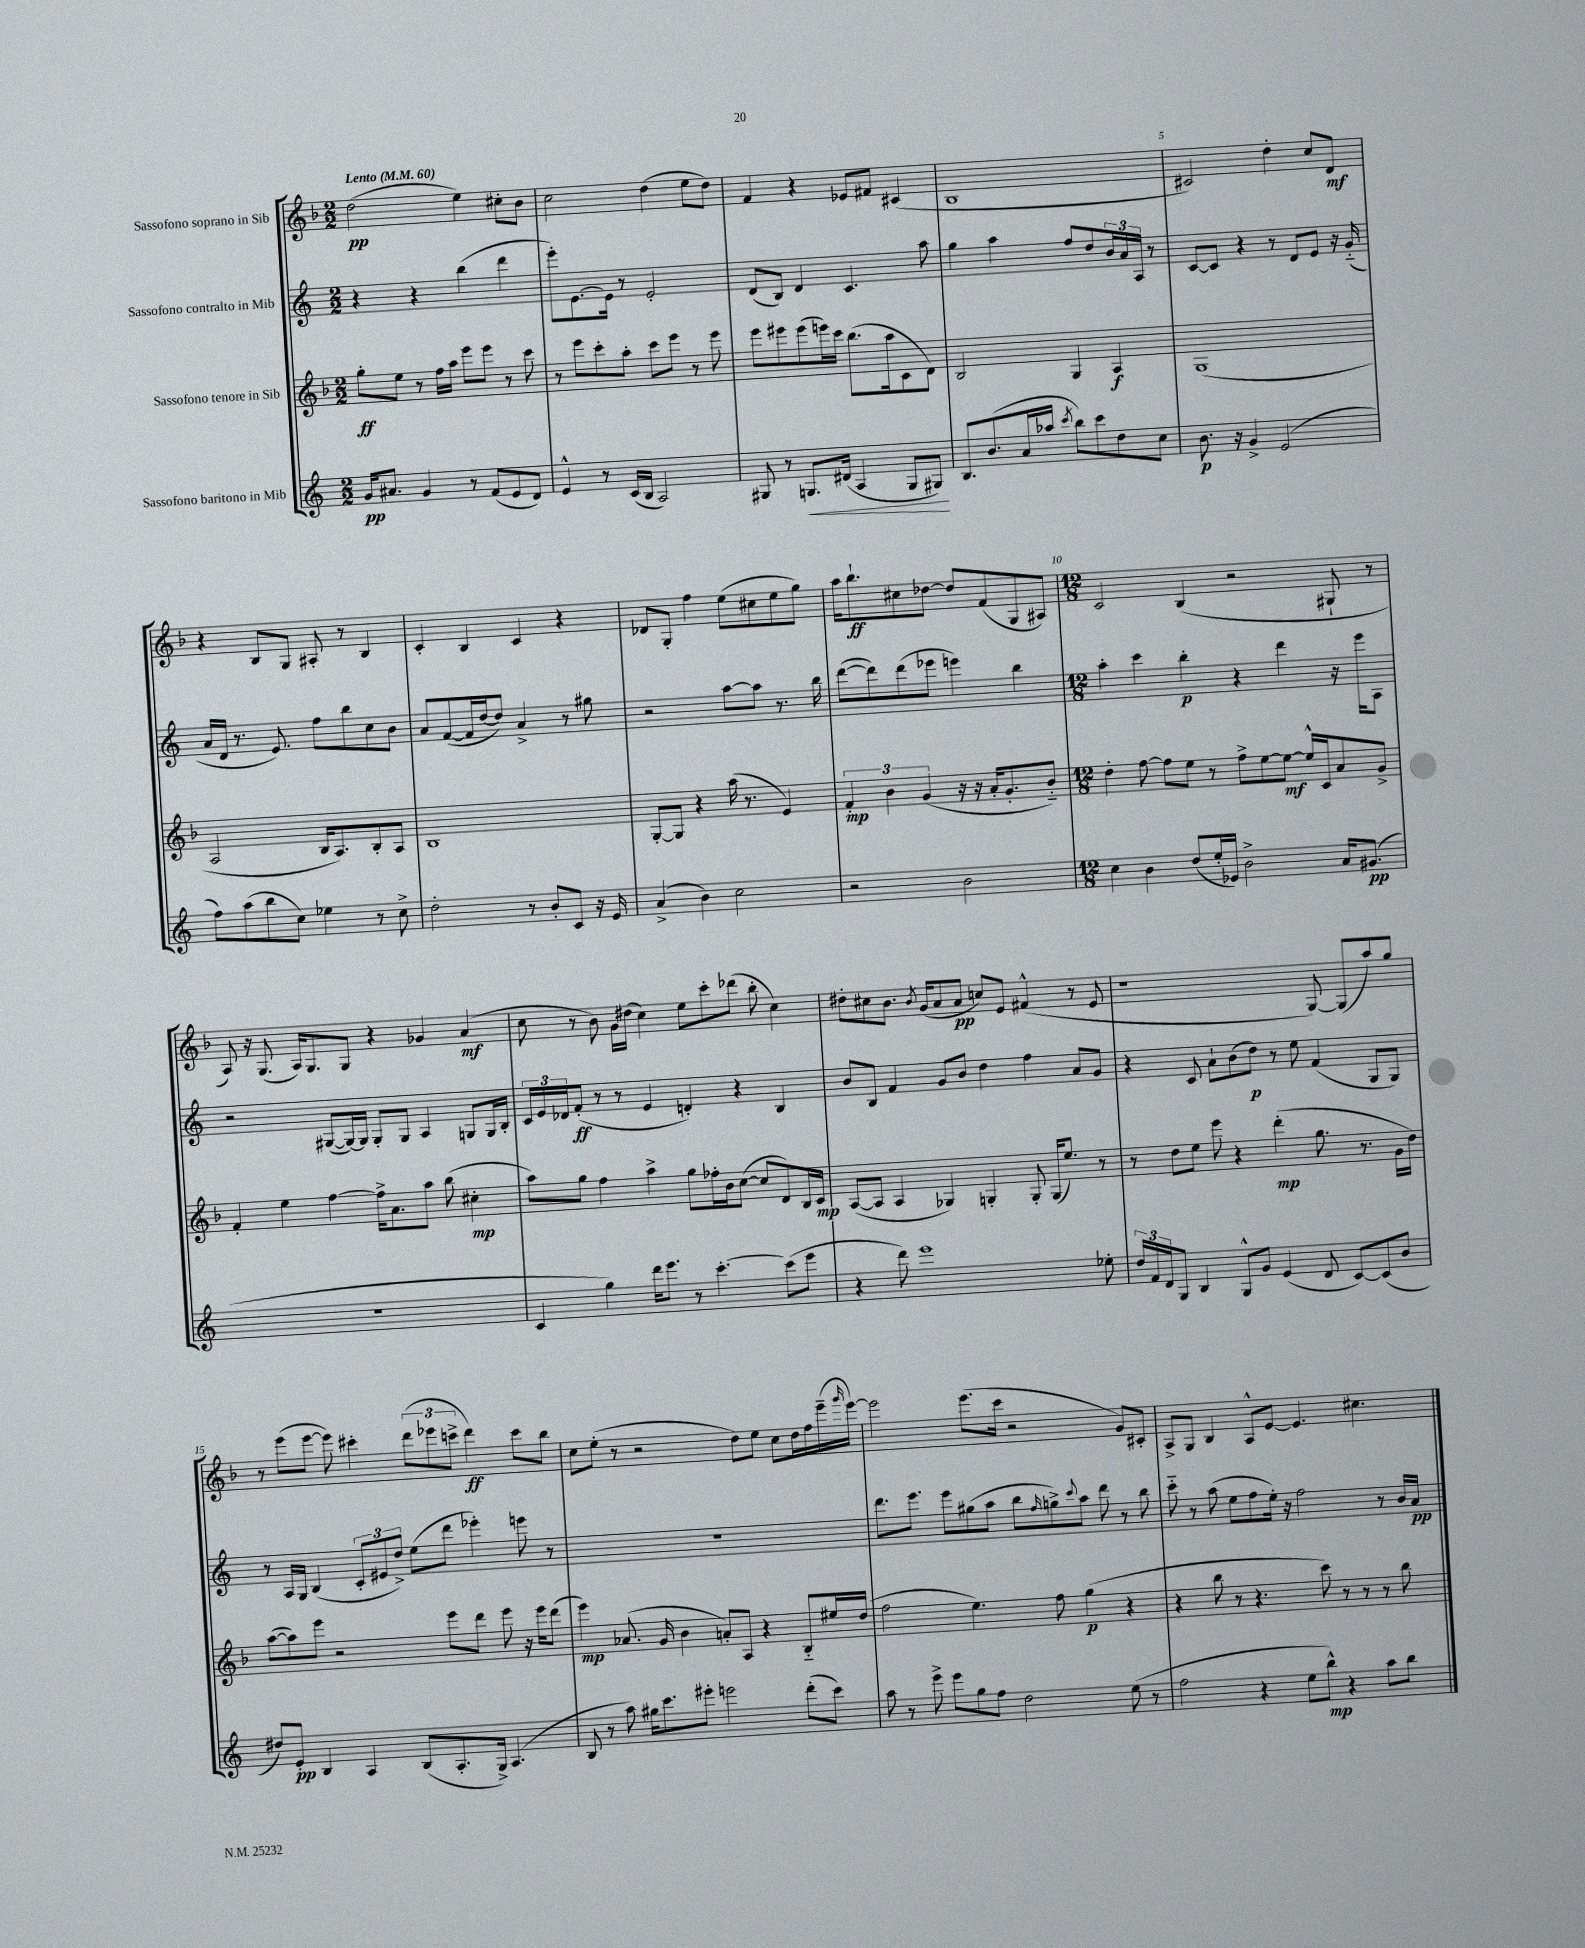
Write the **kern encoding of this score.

**kern	**kern	**kern	**kern
*staff4	*staff3	*staff2	*staff1
*clefG2	*clefG2	*clefG2	*clefG2
*k[]	*k[b-]	*k[]	*k[b-]
*M2/2	*M2/2	*M2/2	*M2/2
*MM60	*MM60	*MM60	*MM60
16g/LK	8gg'\L	4r	(2dd\
8.a#/J	.	.	.
.	8ee\J	.	.
4g/	8r	4r	.
.	16ff\LL	.	.
.	16aa\JJ	.	.
8r	8eee\L	(4bb\	4ee\)
(8f/L	8eee\J	.	.
8e/	8r	4ddd\	8cc#'\L
8d/J)	8ccc\	.	8b-\J
=	=	=	=
4e^^/	8r	8eee'\L)	2cc\
.	8eee\L	[8.e\	.
8r	8ccc'\	.	.
.	.	16e\]Jk	.
(16c/LL	8aa'\J	8r	.
16B/JJ	.	.	.
2A/)	8ccc\L	2e'/	(4dd\
.	8eee\J	.	.
.	8r	.	8ee\L
.	8eee\	.	8dd\J)
=	=	=	=
8G#/	8eee\L	(8d/L	4f/
8r	8eee#\	8B/J)	.
8.G/L	(8eee#\	4d/	4r
.	16eee\L)	.	.
(16d#/Jk	16ccc\JJ	.	.
4A/	(8.bb-\L	4.c/	8e-/L
.	.	.	8f#/J
.	16aa\k	.	.
8G/L	8c\	.	(4c#/
8G#/J)	8d\J)	8aa\	.
=	=	=	=
8.B/L	2B-/	4gg\	1B-
(8.b/	.	.	.
.	.	4aa\	.
16a/L	.	.	.
16aa-/JJ	.	.	.
8qccc/	.	.	.
8bb\L)	4G/	8ff/L	.
8ccc\	.	8dd/	.
8dd\	4A/	24b/L	.
.	.	24a/	.
.	.	24A/JJ	.
8cc\J	.	8r	.
=	=	=	=
8.b\	(1G	[8c/L	2c#/)
.	.	8c/]J	.
16r	.	.	.
4g^/	.	4r	.
(2e/	.	8r	4dd'\
.	.	8d/L	.
.	.	8e/J	8cc/L
.	.	16r	8d/J
.	.	(16g'~/	.
=	=	=	=
8ff\L)	2A/	16a/LL	4r
.	.	16d/JJ	.
(8aa\	.	8.r	.
8bb\	.	.	8B-/L
.	.	8.e/)	.
8cc\J)	.	.	8G/J
4ee-\	16B-/LK	8ff\L	8A#'/
.	8.A/)	.	.
.	.	8bb\	8r
8r	8B-'/	8cc\	4B-/
8cc^\	8A/J	8b\J	.
=	=	=	=
2dd'\	1B-	8a/L	4c'/
.	.	([8f/	.
.	.	16f/]L	4B-/
.	.	[16dd/J	.
.	.	8dd/]J)	.
8r	.	4a^/	4c/
8b'/L	.	.	.
8c/J	.	8r	4r
16r	.	8gg#\	.
16e/	.	.	.
=	=	=	=
(4a^/	[8G'/L	2r	8d-/L
.	8G/]J	.	8G'/J
4b\)	4r	.	4ff\
2cc\	(16aa\	[8aa\L	(8ee\L
.	8.r	.	.
.	.	8aa\]J	8cc#\
.	4e/)	8.r	8ee\
.	.	.	8gg\J)
.	.	16bb\	.
=	=	=	=
2r	6f'/	([8ddd\L	16aa\LK
.	.	.	8.bb-`\
.	.	8ddd\])	.
.	6b-\	.	.
.	.	(8ddd\	8cc#\
.	(6g/	.	.
.	.	8eee-\J	[8dd-\J
2b\	16r	4eee\)	8dd-/]L
.	16r	.	.
.	16a'/LK	.	(8f/
.	8.g'/	.	.
.	.	4bb\	8G/
.	8b-'~/J)	.	8A#/J)
=	=	=	=
*M12/8	*M12/8	*M12/8	*M12/8
4cc\	4dd'\	4aa'\	2c/
4b\	[8ff\	4ccc\	.
.	8ff\]L	.	.
(8dd/L	8ee\J	4bb'\	(4B-/
16ee'/L	8r	.	.
16e-/JJ)	.	.	.
2b^\	8ff^\L	4r	2r
.	[8ee\	.	.
.	8ee\_J	4ddd\	.
.	16ee^^/]LL	.	.
.	16c/J	.	.
16a/LK	8a/	16r	8G#`/
(8.g#/J	.	16eee\LK	.
.	8g^/J	8A\J	8r
=	=	=	=
1.r	4f'/	2r	8A/)
.	.	.	16r
.	.	.	(8.G/
.	4ee\	.	.
.	.	.	16A/LK)
.	.	.	8.G/
.	[4ff\	([8G#/L	.
.	.	16G#/_L)	8G/J
.	.	16G#/]JJ	.
.	16ff^\]LK	8G#'/L	4r
.	8.a\	.	.
.	.	8G#/J	.
.	8aa\J	4A/	4g-/
.	(8bb-\	.	.
.	4cc#'\	8G/L	(4a/
.	.	16G/L	.
.	.	16B'/JJ	.
=	=	=	=
4c/	8aa\L)	24c/LL	8cc\
.	.	24e/	.
.	.	24d-/J	.
.	8gg\J	(8f'/J	8r
4gg\)	4ff\	8r	8b-\)
.	.	8r	16g\LL
.	.	.	(16dd#\JJ
16ddd\LK	4aa^\	4e/	4cc\)
8.eee\J	.	.	.
8r	8gg\L	4d'/)	8ee\L
[4.ccc'\	16ff-'\L	.	8ccc'\
.	16b-\J	.	.
.	([8cc\J	4r	(8ddd-\J
.	8cc/]L	.	8bb-'\
(8ccc\]L	8d/)	4B/	4cc\)
8eee\J	16B-/L	.	.
.	16c/JJ	.	.
=	=	=	=
4r	([8A/L	8b/L	8dd#'\L
.	8A/]J	8B/J	8cc#\
8ddd\)	4A/	4f/	8.b-\J
1eee	.	.	.
.	.	.	8qb-/
.	.	.	(16g/LK
.	4G-/)	8g/L	8a/
.	.	8b/J	8a/J
.	4G'/	4dd\	8cc/L)
.	.	.	8e/J
.	8G'/	4ff\	(4f#^^/
.	(16G/LK	.	.
.	8.ee/J)	.	.
.	.	8a/L	8r
8ee-'\	8r	8g/J	8e/
=	=	=	=
24dd/LL	8r	4r	1r
24f/	.	.	.
24d/J	.	.	.
8G/J	8dd\L	.	.
4B/	8ee\J	8c/	.
.	8eee\	8a`\L	.
8G^^/L	4r	(8b\	.
8g/J	.	8dd\J)	.
(4e/	(4ddd'\	8r	.
.	.	8ee\	.
8d/	8.gg\	(4f/	[8G/)
[8c/L)	.	.	(8G/]L
.	8.r	.	.
(8c/]	.	8G/L	8aa/)
8b/J	16g\LL	8G/J)	8gg/J
.	16dd\JJ)	.	.
=	=	=	=
8dd#/L)	([8aa\L	8r	8r
8e'/J	8aa\])	16A/LL	(8eee\L
.	.	16G/JJ	.
4B/	8eee\J	(4B/	[8eee\J
.	2r	.	8eee\])
4A/	.	12c'/L	4ccc#'\
.	.	12e#/	.
.	.	12dd^/J)	.
(8B/L	.	(8ee\L	(12ddd\L
.	.	.	12eee-\
8.A'/	8eee\L	8ddd\J	.
.	.	.	12ccc^\J
.	8ddd\J	4eee-'\)	4ddd\)
16G^/Jk)	.	.	.
(4.A/	8eee\	.	.
.	16r	8eee\	8ccc\L
.	16eee\LK	.	.
.	(8ddd\J	8r	8bb-\J
=	=	=	=
8B/	4eee\)	1.r	8cc\L
8r	.	.	(8ee'\J
8aa\)	(8.a-/	.	8r
16gg#\LK	.	.	2r
8.ccc\	16g/	.	.
.	4b-\	.	.
8eee#'\J	.	.	.
2eee\	8a'/L)	.	.
.	8A/J	.	8dd\L)
.	4r	.	8ee\J
.	.	.	8cc\L
(8ddd'\L	8B-'~/L	.	16dd\L
.	.	.	16ff\
8ccc\J)	16ee#/L	.	(16eee~\
.	.	.	16qqggg/
.	(16dd/JJ	.	[16eee\JJ)
=	=	=	=
8aa\	2ff\	8.ddd\L	2eee\]
8r	.	.	.
.	.	8.eee\J	.
8eee^\	.	.	.
8eee\L	.	8eee\L	.
8gg\	4.ee\)	(8gg#\	(8.eee\L
8ff\J	.	8aa\J	.
.	.	.	16ccc\Jk
2dd\	.	8bb\L	2r
.	.	16qqff/	.
.	8ff\	8gg^\)	.
.	.	8qqccc/	.
.	(4gg\	8aa\J	.
.	.	8ddd\	.
(8ee\	4r	8r	8g/L)
8r	.	8bb\	8c#'/J
=	=	=	=
2ff\	4r	8ccc'~\	8A^/L
.	.	8r	8G/J
.	8bb-\	(8aa\	4B-/
.	8r	8ee\L	.
4r	4.r	8ff\	8A^^/L
.	.	16ee'\Jk)	[8e/J
.	.	16r	.
8ee\L	.	2ff\	4.e/]
8bb^^\J)	8ccc\)	.	.
4r	8r	.	.
.	8r	.	4.cc#\
8aa\L	8r	8r	.
8bb\J	8bb-\	16b/LL	.
.	.	16a/JJ	.
==	==	==	==
*-	*-	*-	*-
